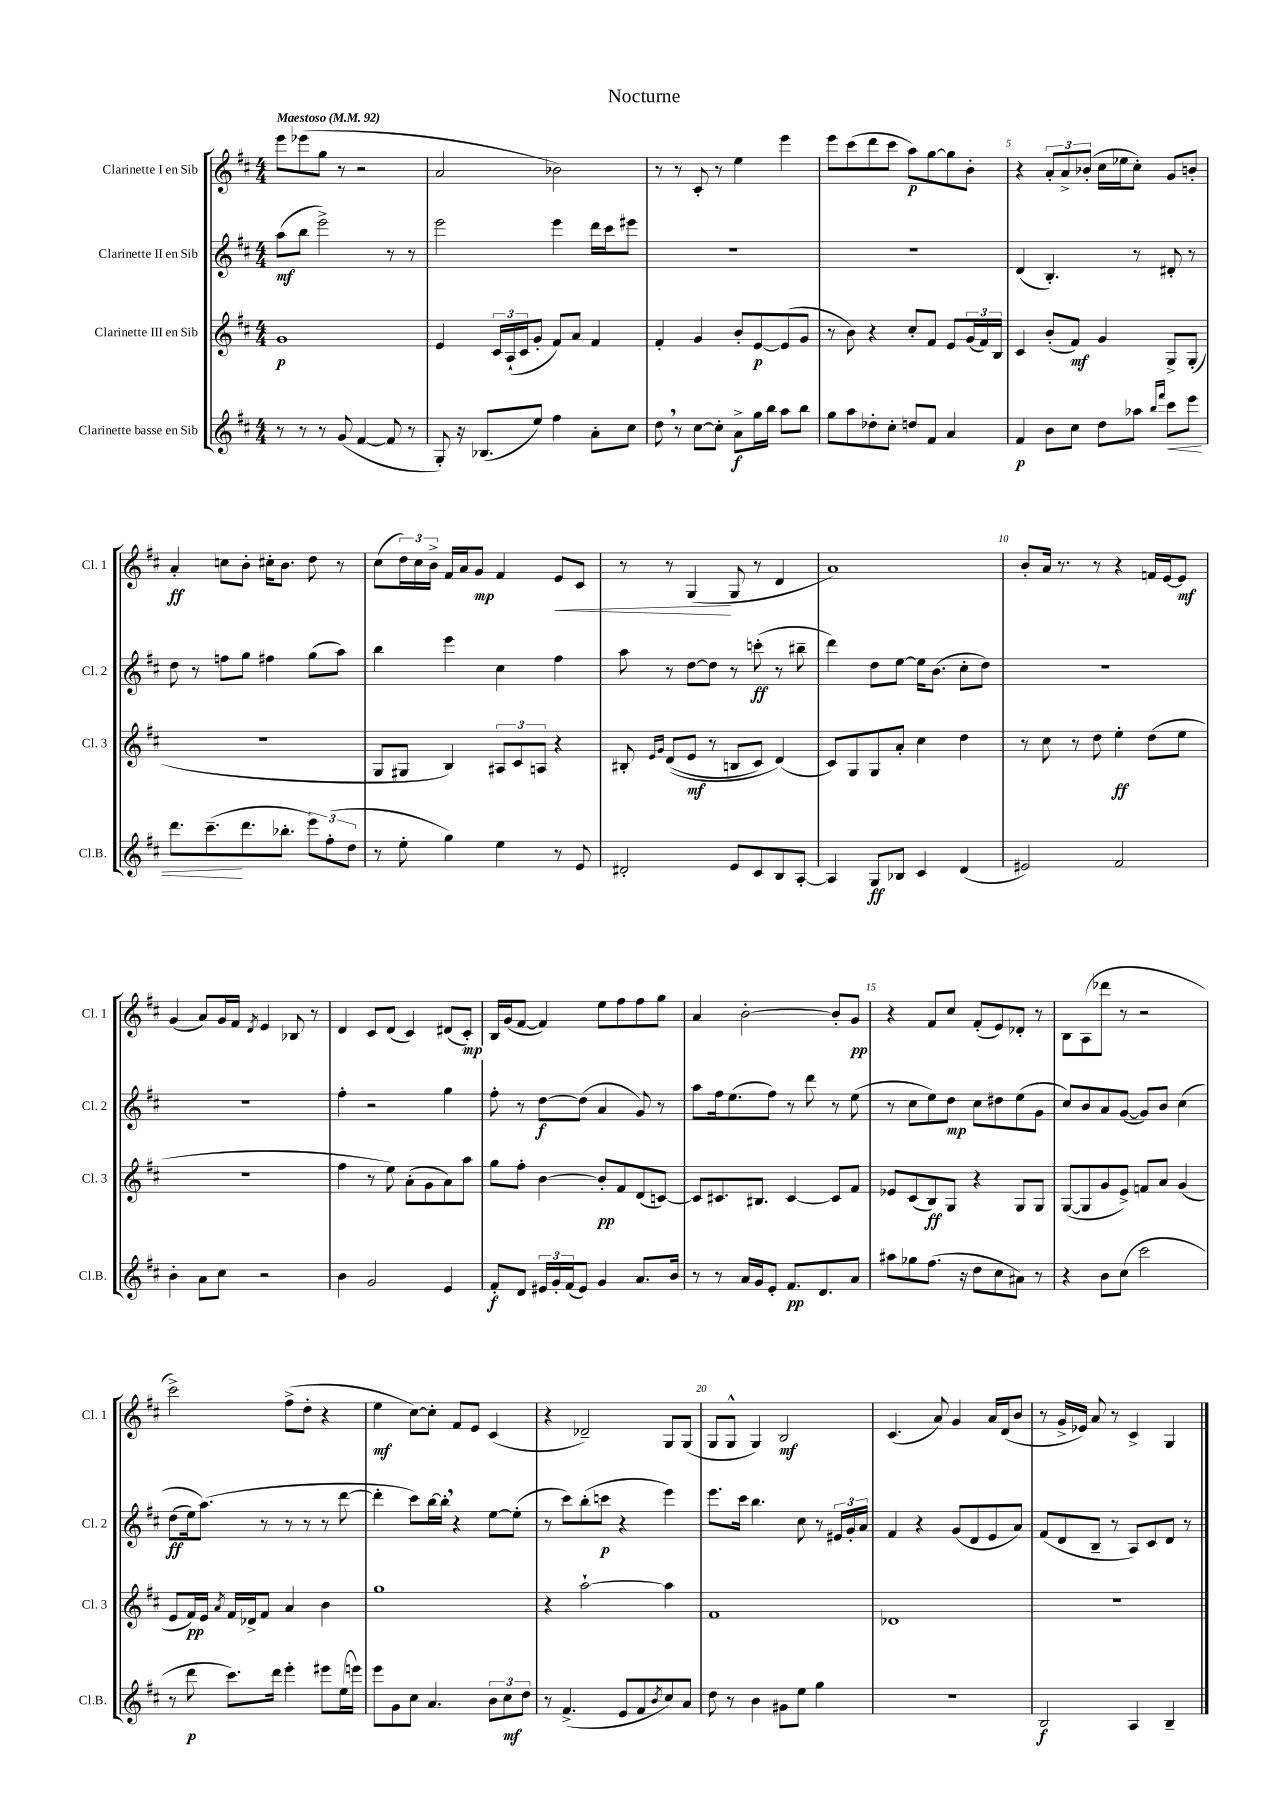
\header { title = "Nocturne" }
<<
\new StaffGroup <<
\new Staff = "s0" \with { instrumentName = "Clarinette I en Sib" shortInstrumentName = "Cl. 1" } {
    \clef treble \key d \major \numericTimeSignature \time 4/4 \tempo "Maestoso" 4 = 92
    e'''8 ees'''8( g''8 r8 r2 |
    a'2 bes'2) |
    r8 r8 cis'8-. r8 e''4 e'''4 |
    e'''8 cis'''8( d'''8 cis'''8 a''8\p) g''8~ g''8 b'8-. |
    r4 \tuplet 3/2 { a'8-. a'8-> bes'8-.( } cis''16 ees''16 cis''8-.) g'8 b'8-. |
    a'4-.\ff c''8 b'8-. cis''16-. b'8. d''8 r8 |
    cis''8( \tuplet 3/2 { d''16) cis''16 b'16-> } fis'16 a'16 g'8\mp fis'4 e'8\< cis'8 |
    r8 r8 g4\!( g8 r8 d'4 |
    a'1) |
    b'8-. a'16 r8. r8 r4 f'16 e'16~ e'8\mf |
    g'4( a'8) g'16 fis'16 \acciaccatura { d'8 } e'4 bes8 r8 |
    d'4 cis'8 d'8( cis'4) dis'8( cis'8-.\mp) |
    b16 g'16( fis'8~ fis'4) e''8 fis''8 fis''8 g''8 |
    a'4 b'2~-. b'8-. g'8\pp |
    r4 fis'8 cis''8 fis'8-.( e'8) des'8-. r8 |
    b8 a8( des'''8 r8 r2 |
    cis'''2->) fis''8->( d''8-. r4 |
    e''4\mf cis''8~) cis''8-. fis'8 e'8 cis'4( |
    r4 des'2--) g8 g8( |
    g8 g8-^ g4) b2\mf |
    cis'4.( a'8) g'4 a'16 d'16( b'8 |
    r8 g'16-> ees'16) a'8 r8 cis'4-> g4 \bar "|." |
}
\new Staff = "s1" \with { instrumentName = "Clarinette II en Sib" shortInstrumentName = "Cl. 2" } {
    \clef treble \key d \major \numericTimeSignature \time 4/4
    a''8\mf( b''8 e'''2->) r8 r8 |
    e'''2 e'''4 d'''16 cis'''16 eis'''8 |
    R1 |
    R1 |
    d'4( b4.-.) r8 dis'8-. r8 |
    d''8 r8 f''8 g''8 fis''4 g''8( a''8) |
    b''4 e'''4 cis''4 fis''4 |
    a''8 r8 d''8~ d''8 r8 c'''8-.\ff( r8 bis''8-- |
    d'''4) d''8 e''8~ e''16 b'8.( cis''8-. d''8) |
    R1 |
    R1 |
    fis''4-. r2 g''4 |
    fis''8-. r8 d''8~\f d''8( a'4 g'8) r8 |
    a''8 fis''16 e''8.( fis''8) r8 d'''8 r8 e''8( |
    r8 cis''8 e''8) d''8\mp cis''8 dis''8 e''8( g'8 |
    cis''8) b'8 a'8 g'8~( g'8) b'8 cis''4\( |
    d''8\ff( e''16) a''8.(\) r8 r8 r8 r8 d'''8~ |
    d'''4-. cis'''8) b''16~ b''16-. \breathe r4 e''8~ e''8-.( |
    r8 cis'''8) b''8-.( c'''8\p r4 e'''4) |
    e'''8. cis'''16 b''4. cis''8 r8 \tuplet 3/2 { eis'16 g'16-. a'16 } |
    fis'4 r4 g'8( d'8 e'8 a'8) |
    fis'8( d'8 b8-- r8 a8) cis'8 d'8 r8 \bar "|." |
}
\new Staff = "s2" \with { instrumentName = "Clarinette III en Sib" shortInstrumentName = "Cl. 3" } {
    \clef treble \key d \major \numericTimeSignature \time 4/4
    g'1\p |
    e'4 \tuplet 3/2 { cis'16 a16-!( cis'16 } g'8-. fis'8) a'8 fis'4 |
    fis'4-. g'4 b'8-. e'8~\p e'8( g'8 |
    r8 b'8) r4 cis''8-. fis'8 e'8 \tuplet 3/2 { g'16( fis'16) b16 } |
    cis'4 b'8-.( fis'8\mf) g'4 g8-> g8-.( |
    r1 |
    g8 gis8 b4) \tuplet 3/2 { ais8 cis'8 a8 } r4 |
    bis8-. \grace { e'16 g'16 } d'8(\( e'8\mf r8 b8 cis'8) d'4(\) |
    cis'8) g8 g8 a'8-. cis''4 d''4 |
    r8 cis''8 r8 d''8 e''4-.\ff d''8( e''8 |
    R1 |
    fis''4 r8 e''8) a'8-.( g'8 a'8) a''8 |
    g''8 fis''8-. b'4~ b'8-.\pp fis'8 d'8( c'8~) |
    c'8 cis'8. bis8. cis'4~ cis'8 fis'8 |
    ees'8 cis'8( b8\ff) g8 r4 g8 g8 |
    g8~( g8 g'8 e'8->) f'8 a'8 g'4( |
    e'8 fis'16\pp) e'16 \acciaccatura { a'8 } fis'16 des'16-> fis'8 a'4 b'4 |
    g''1 |
    r4 a''2~-! a''4 |
    fis'1 |
    des'1 |
    R1 \bar "|." |
}
\new Staff = "s3" \with { instrumentName = "Clarinette basse en Sib" shortInstrumentName = "Cl.B." } {
    \clef treble \key d \major \numericTimeSignature \time 4/4
    r8 r8 r8 g'8( fis'4~ fis'8 r8 |
    g8-.) r16 bes8.( e''8) fis''4 a'8-. cis''8 |
    d''8 \breathe r8 cis''8~ cis''8-. a'8->\f g''16 b''16 a''8 b''8 |
    g''8 a''8 des''8-. cis''8-. d''8 fis'8 a'4 |
    fis'4\p b'8 cis''8 d''8 aes''8 \grace { b''16 fis'''16 } cis'''8\< e'''8 |
    d'''8. cis'''8.--\!( d'''8. bes''8.-. \tuplet 3/2 { e'''8) fis''8-.( d''8 } |
    r8 e''8-. g''4) e''4 r8 e'8 |
    dis'2-. e'8 cis'8 b8 a8~-. |
    a4 g8\ff bes8 cis'4 d'4( |
    eis'2) fis'2 |
    b'4-. a'8 cis''8 r2 |
    b'4 g'2 e'4 |
    fis'8-.\f d'8 \tuplet 3/2 { eis'16 g'16-. fis'16( } eis'8) g'4 a'8. b'16 |
    r8 r8 a'16 g'16 e'8-. fis'8.\pp d'8. a'8 |
    ais''8 ges''8 fis''8.( r16 d''8 cis''8 ais'8) r8 |
    r4 b'8 cis''8( cis'''2 |
    r8 d'''8\p cis'''8.) d'''16 e'''4-. eis'''8 e''16( e'''16) |
    e'''8 g'8 cis''8 a'4. \tuplet 3/2 { b'8 cis''8\mf d''8 } |
    r8 fis'4.->( e'8 fis'8 \acciaccatura { b'8 } cis''8) a'8 |
    d''8 r8 b'4 gis'8 e''8 g''4 |
    R1 |
    b2\f a4 b4-- \bar "|." |
}
>>
>>
\layout { \context { \Score \override BarNumber.break-visibility = ##(#f #t #t) barNumberVisibility = #(every-nth-bar-number-visible 5) } }
